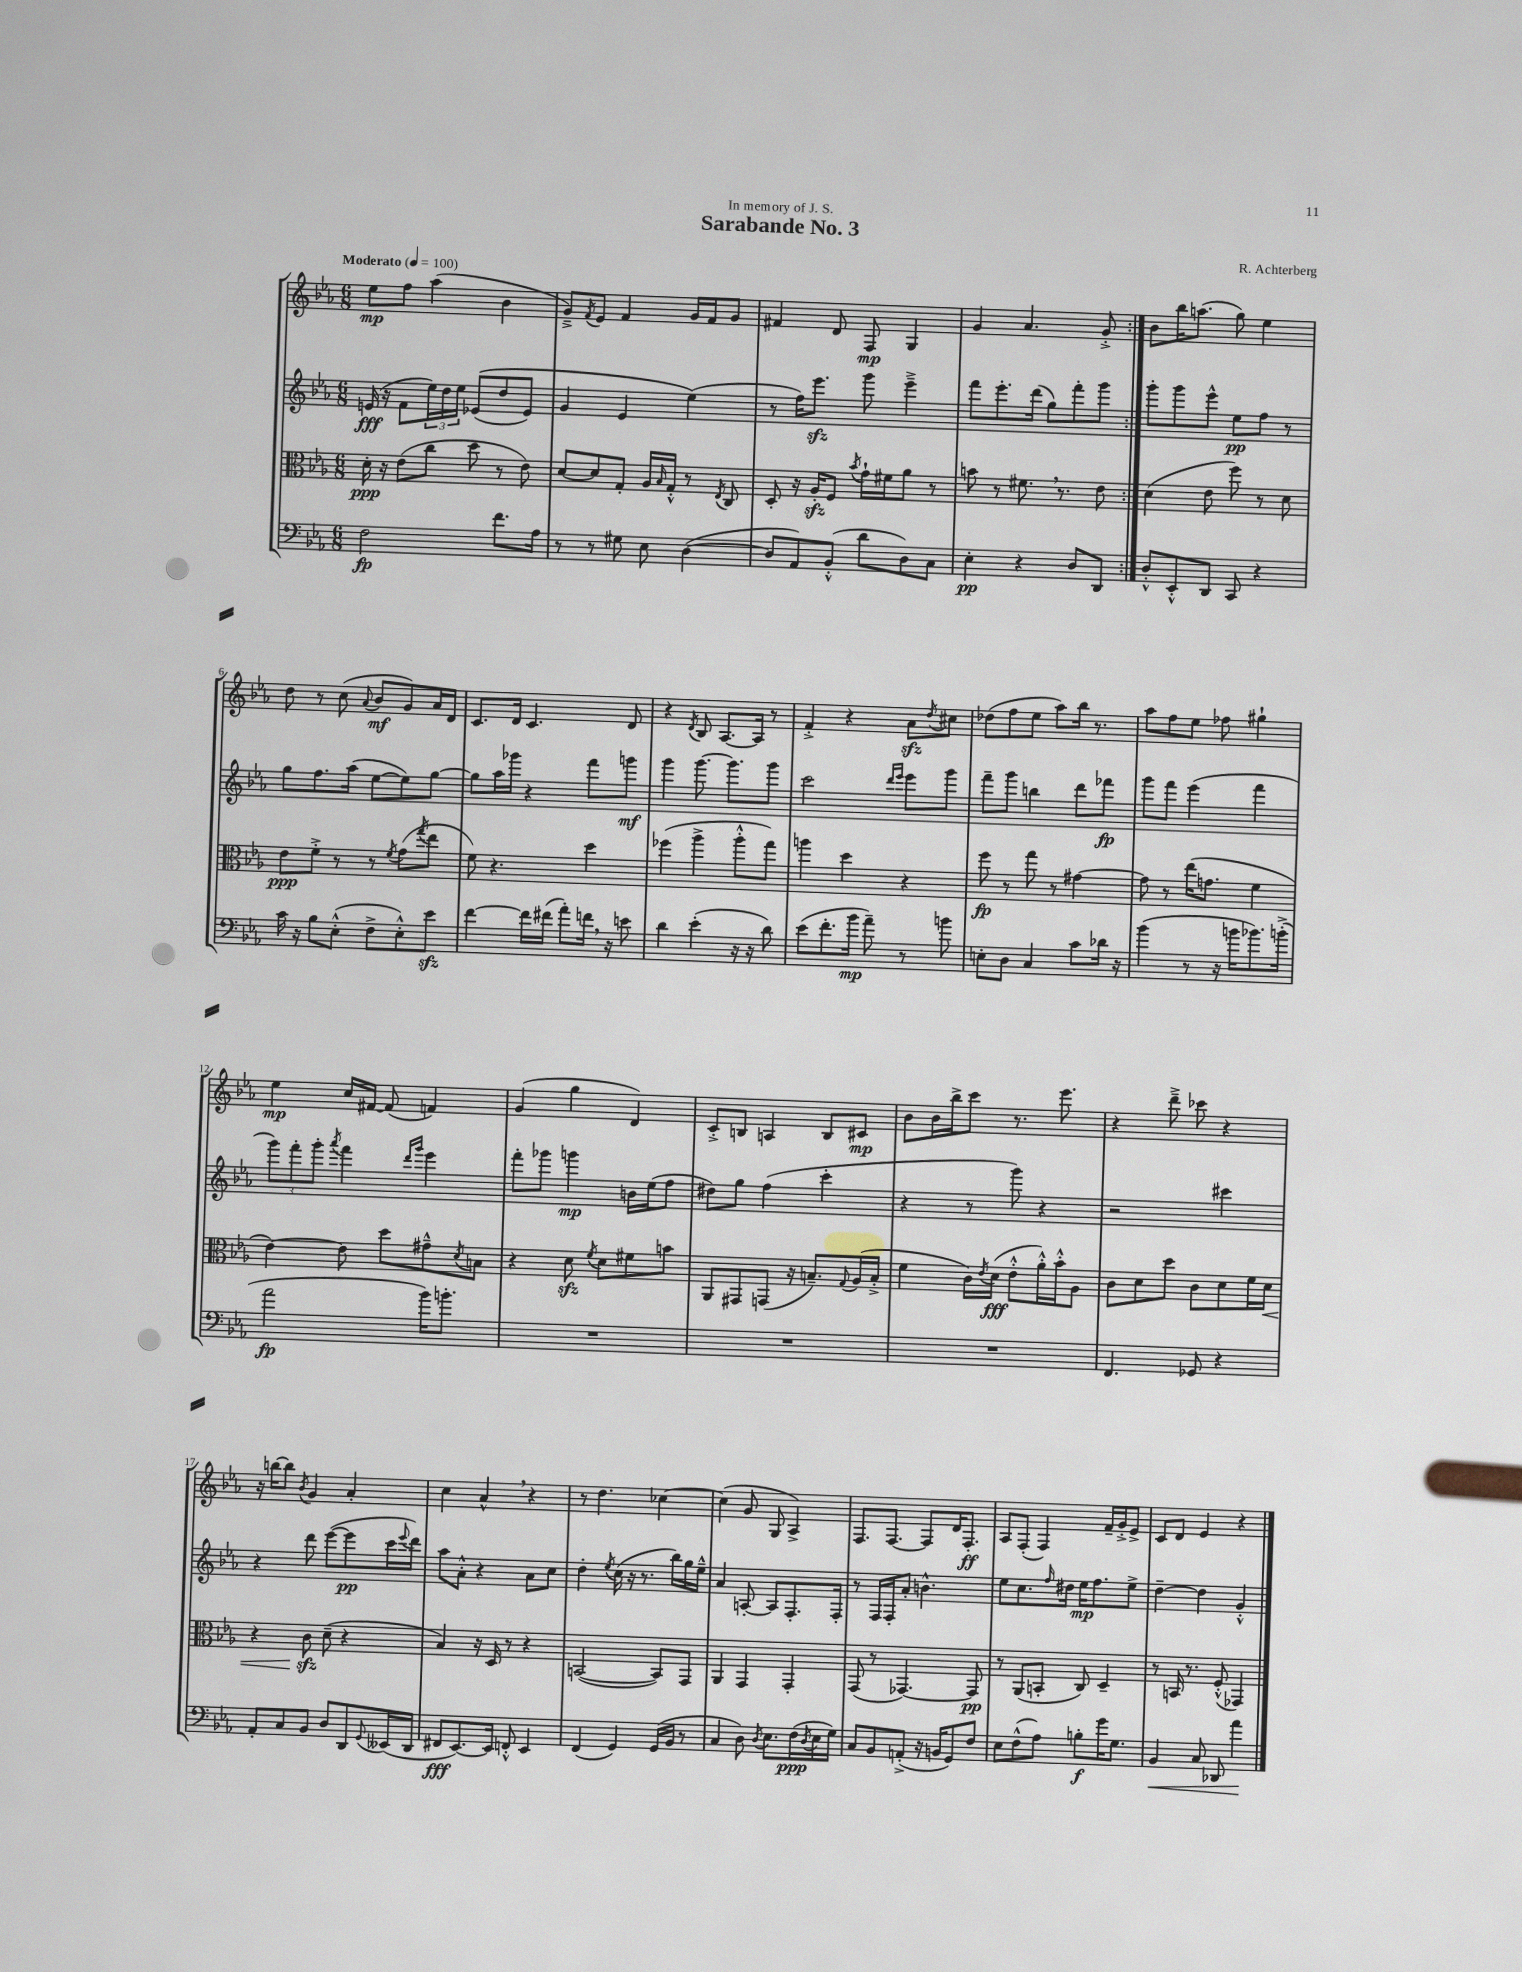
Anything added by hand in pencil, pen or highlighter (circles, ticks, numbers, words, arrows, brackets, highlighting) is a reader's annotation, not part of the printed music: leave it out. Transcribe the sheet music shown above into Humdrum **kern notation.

**kern	**kern	**kern	**kern
*staff4	*staff3	*staff2	*staff1
*clefF4	*clefC3	*clefG2	*clefG2
*k[b-e-a-]	*k[b-e-a-]	*k[b-e-a-]	*k[b-e-a-]
*M6/8	*M6/8	*M6/8	*M6/8
*MM100	*MM100	*MM100	*MM100
2F	16d'	(16e	8ee-
.	16r	16r	.
.	(8e-	8f	8ff
.	8cc	24ee-)	(4aa-
.	.	24dd	.
.	.	24ee-	.
.	8dd	&((8e-	.
8.f	8r	8dd	4b-
.	8e-)	8e-)	.
16A-	.	.	.
=	=	=	=
8r	[8d	4g	8g~^)
.	.	.	8qf
8r	8d]	.	8e-
8G#	8G'	4e-	4f
8E-	16A-	.	.
.	16qqB-	.	.
.	16G'^^	.	.
([4D	8r	(4ee-&)	16g
.	.	.	16f
.	8qE-	.	.
.	8C	.	8g
=	=	=	=
8D]	8D'	8r	4f#
8AA-)	16r	16ff)	.
.	16A-'	8.eee-	.
(8BB-'^^	8F	.	8d
.	8qb-	.	.
8d	16g`	8ggg	8F
.	16f#	.	.
8D)	8a-	4eee-~^	4G
8C	8r	.	.
=	=	=	=
4E-'	8b	8fff	4g
.	8r	8.eee-'	.
4r	8.f#	.	4.a-
.	.	(16ddd	.
.	.	8gg)	.
.	8.r	.	.
8D	.	8fff'	.
8DD	8e-	8ggg	8g'^
=:|!	=:|!	=:|!	=:|!
8D'^^	(4d	8ggg'	8b-
8EE-'^^	.	8ggg	16bb-
.	.	.	(8.aa
8DD	8e-	8eee-^^	.
8CC	8ff)	8ee-	8gg)
4r	8r	8ff	4ee-
.	8d	8r	.
=	=	=	=
16c	8e-	8gg	8dd
16r	.	.	.
8B-	8f'^	8.ff	8r
(8E-'^^	8r	.	(8cc
.	.	(16aa-	.
.	.	.	8qqa-
8F^	8r	[8ee-	8b-
.	8qf	.	.
8E-'^^)	(8g	8ee-])	8g)
.	8qgg	.	.
8e-	8ee-	[8gg	16a-
.	.	.	16d
=	=	=	=
[4f	8f)	8gg]	8.c
.	4.r	16aa-	.
.	.	16ggg-	16d
16f]	.	4r	4.c
(16f#	.	.	.
8a-')	.	.	.
16f	4dd	8fff	.
16r	.	.	.
8e	.	8ggg	8d
=	=	=	=
4d	(4ff-	4ggg	4r
.	.	.	8qd
(4e-'	4aa-^	[8.ggg	8B-
.	.	.	[8.A-
.	.	8.ggg]	.
16r	8aa-'^^	.	.
16r	.	.	16A-]
8d)	8gg)	8ggg	8r
=	=	=	=
(8e-	4aa	2ccc	4f'^
8.f'	.	.	.
.	4dd	.	4r
16b-	.	.	.
8a-~)	.	.	.
.	.	16qqddd	.
.	.	16qqeee-	.
8r	4r	8eee-	8a-
.	.	.	8qdd
8b	.	8ggg	8cc#
=	=	=	=
8E'	8ff	8fff~	(8dd-
8D	8r	8ggg	8ff
4C	8gg	4bb	8ee-
.	8r	.	8aa-)
8c	[4g#	8ddd	16bb-
.	.	.	8.r
16d-	.	8fff-	.
16r	.	.	.
=	=	=	=
(4b-	8g#]	8ggg	8aa-
.	8r	8fff	8ff
8r	(16ee-	(4eee-	8ee-
.	8.g	.	.
16r	.	.	8ff-
16b	.	.	.
8.b-)	4f	4fff	4gg#`
(16b'^	.	.	.
=	=	=	=
2a-	[4e-)	12ggg)	4ee-
.	.	12fff'	.
.	.	12ggg'	.
.	.	8qaaa-	.
.	8e-]	4fff	16cc
.	.	.	[16f#
.	8dd	.	(8f#]
.	.	16qqddd	.
.	.	16qqggg	.
16b-)	8g#~^^	4eee-	4f)
8.b'	.	.	.
.	8qd	.	.
.	8B	.	.
=	=	=	=
2.r	4r	8fff'	(4g
.	.	8ggg-	.
.	8d	4ggg	4gg
.	8qf	.	.
.	8d	.	.
.	8f#	16b	4d)
.	.	(16ee-	.
.	8b	8ff	.
=	=	=	=
2.r	8AA-	8dd#)	8c'^
.	8GG#	8gg	8B
.	(8GG	(4ff	4A
.	16r	.	.
.	8.B~)	.	.
.	.	4ccc'	8B
.	8qqG	.	.
.	(16A-	.	8c#
.	16B'^	.	.
=	=	=	=
2.r	4f	4r	8b-
.	.	.	16b-
.	.	.	16bb-^
.	16c)	8r	8ccc
.	8qe-	.	.
.	(16d	.	.
.	8e-'^^	8ggg)	8.r
.	16a-'^^)	4r	.
.	16b-'^^	.	8.eee-
.	8A-	.	.
=	=	=	=
4.FF	8c	2r	4r
.	8d	.	.
.	8dd	.	8ddd~^
8GG-	8c	.	8ccc-
4r	8d	4ccc#	4r
.	16f	.	.
.	16d	.	.
=	=	=	=
8AA-'	4r	4r	16r
.	.	.	[16bb
8C	.	.	8bb]
.	.	.	8qb-
8BB-	8c	8ddd	4g
8D	(8d~	([8eee-	.
8DD	4r	8eee-]	4a-'
8qqGG	.	.	.
(16EE--	.	16ccc	.
.	.	8qqeee-	.
16DD	.	16ddd)	.
=	=	=	=
8FF#	4B-)	8aa-	4cc
[8.EE-)	.	8a-'^^	.
.	16r	4r	4a-^^
16EE-]	16D	.	.
8FF'^^	8r	.	.
4EE-	4r	8a-	4r
.	.	8cc	.
=	=	=	=
(4FF	([2BB	4dd'	8r
.	.	.	4.dd
.	.	8qee-	.
4GG)	.	(16cc	.
.	.	16r	.
.	.	8.r	.
(16GG	8BB])	.	[4cc-
16BB-	.	16bb-)	.
8r	8GG	16gg	.
.	.	16ee-~^^	.
=	=	=	=
4C	4AA-	4a-	(4cc-]
8D)	4GG	[8A'	8g
8qD	.	.	.
8.E-	.	8A]	8G
.	4GG'	8.F'	4A-^)
(16F	.	.	.
8qD	.	.	.
16E-	.	.	.
16G)	.	16F'	.
=	=	=	=
8C	(8GG	8r	8.F
8BB-	8r	16F	.
.	.	16F'	[8.F
(8AA'^	[4.GG-)	8a-'	.
16r	.	4.b^^	8F]
16BB	.	.	.
8GG)	.	.	16d
.	.	.	8.F'
8F	8GG-]	.	.
=	=	=	=
8E-	8r	8ee-	8A-
(8F^^	(8AA-	8.cc	(8F'
8A-)	8BB'	.	4F)
.	.	16qqff	.
.	.	16dd#	.
8B'	8C)	16ee-	.
.	.	8.ff	.
16g	4D~	.	16f~
8.G	.	.	16g'^
.	.	8ee-^	8e-^
=	=	=	=
4BB-	8r	[4dd~	8c
.	16BB	.	8d
.	8.r	.	.
8C	.	4dd]	4e-
8DD-	(8F'^^	.	.
4a-	4GG-)	4g'^^	4r
==	==	==	==
*-	*-	*-	*-
